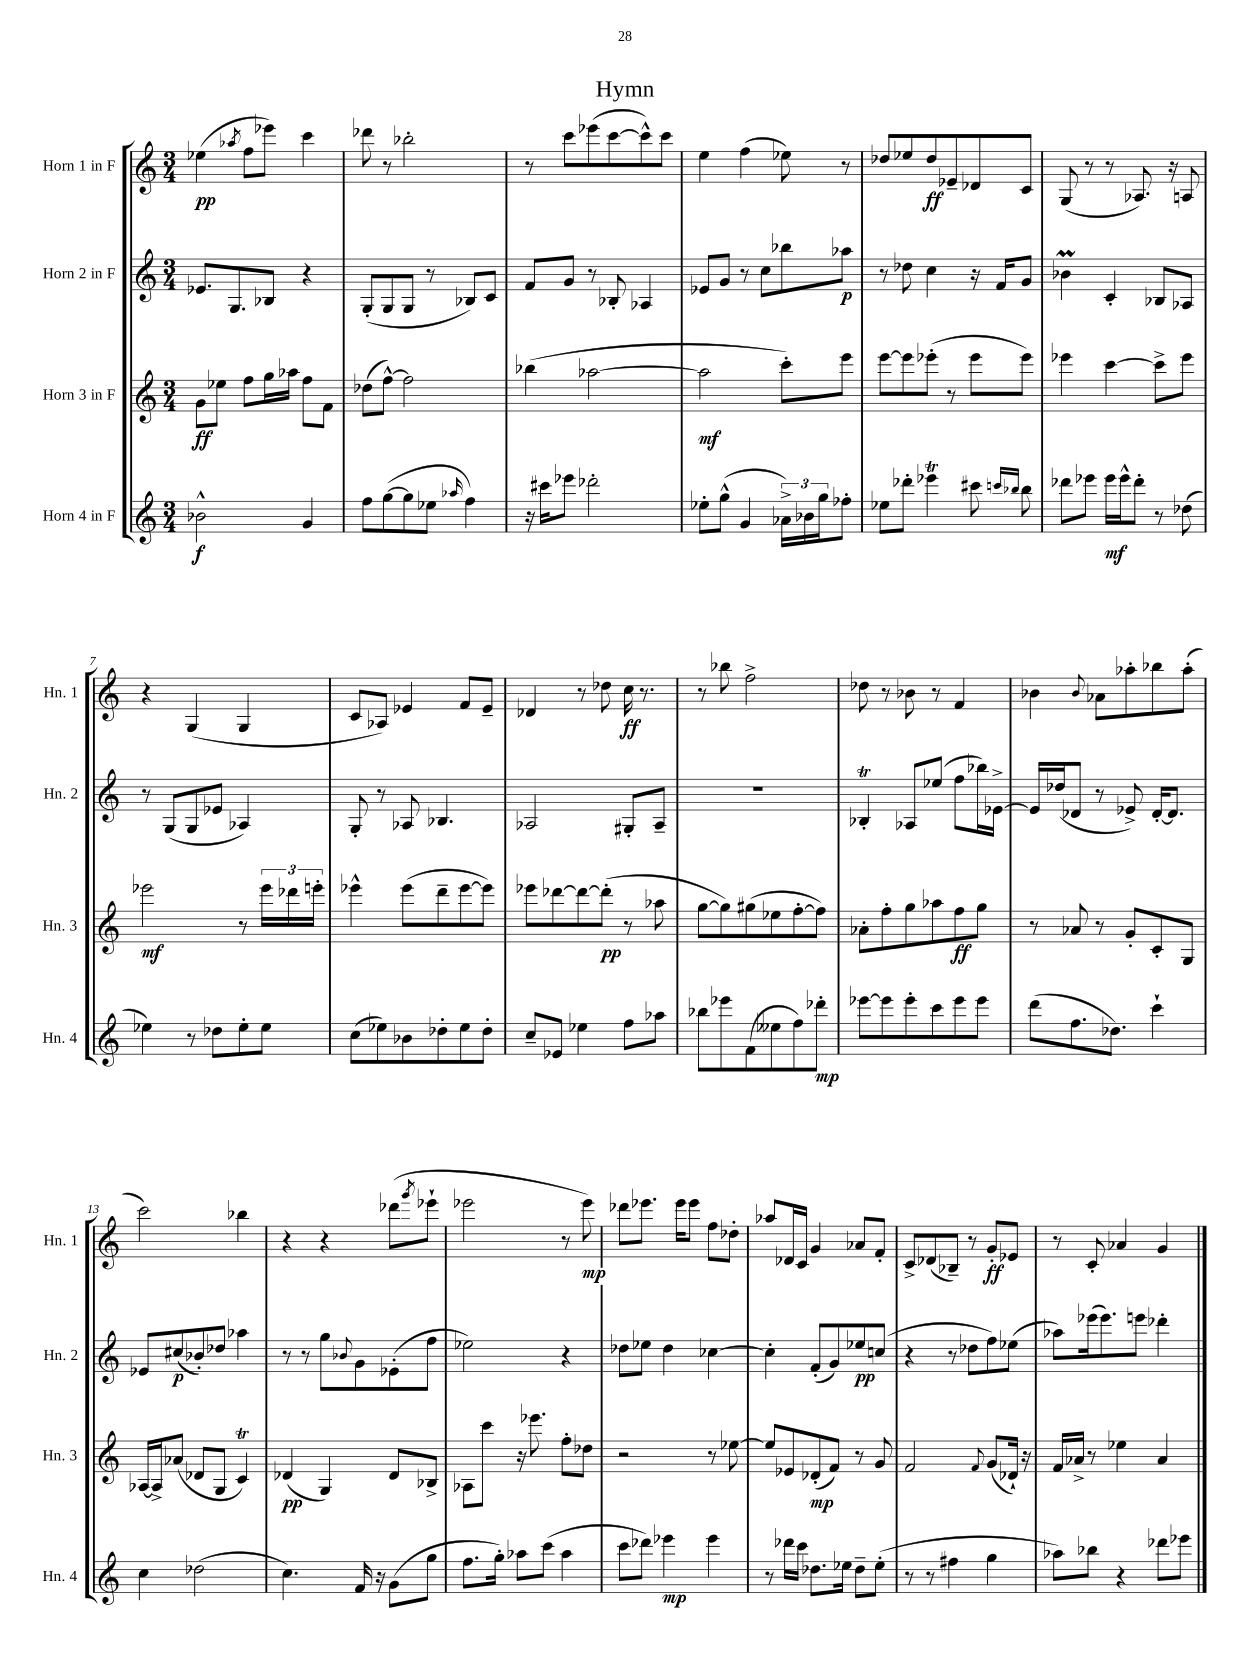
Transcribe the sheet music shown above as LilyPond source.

\header { title = "Hymn" }
<<
\new StaffGroup <<
\new Staff = "s0" \with { instrumentName = "Horn 1 in F" shortInstrumentName = "Hn. 1" } {
    \clef treble \key c \major \numericTimeSignature \time 3/4
    ees''4\pp( \acciaccatura { aes''8 } f''8 ees'''8) c'''4 |
    des'''8 r8 bes''2-. |
    r8 c'''8 ees'''8( c'''8~ c'''8-^) c'''8 |
    e''4 f''4( ees''8) r8 |
    des''8 ees''8 des''8\ff ees'8-- des'8 c'8 |
    g8( r8 r8 aes8.) r16 a8 |
    r4 g4( g4 |
    c'8 aes8) ees'4 f'8 ees'8-- |
    des'4 r8 des''8 c''16\ff r8. |
    r8 bes''8 f''2-> |
    des''8 r8 bes'8 r8 f'4 |
    bes'4 \appoggiatura { bes'8 } aes'8 aes''8-. bes''8 aes''8-.( |
    c'''2) bes''4 |
    r4 r4 des'''8( \acciaccatura { g'''8 } ees'''8-! |
    ees'''2 r8 ees'''8\mp) |
    des'''8 ees'''8. ees'''16 ees'''8 f''8 des''8-. |
    aes''8 des'16 c'16 g'4 aes'8 f'8-. |
    c'8-> des'8( bes8--) r8 g'8-.\ff ees'8 |
    r8 c'8-. aes'4 g'4 \bar "|." |
}
\new Staff = "s1" \with { instrumentName = "Horn 2 in F" shortInstrumentName = "Hn. 2" } {
    \clef treble \key c \major \numericTimeSignature \time 3/4
    ees'8. g8. bes8 r4 |
    g8-.( g8 g8 r8 bes8) c'8 |
    f'8 g'8 r8 bes8-. aes4 |
    ees'8 g'8 r8 c''8 bes''8 aes''8\p |
    r8 des''8 c''4 r16 f'16 g'8 |
    bes'4\prall c'4-. bes8 aes8 |
    r8 g8( g8 ees'8 aes4) |
    g8-. r8 aes8 bes4. |
    aes2 gis8-. aes8-- |
    R2. |
    bes4-.\trill aes8 ees''8( f''8 bes''16) ees'16~-> |
    ees'16 des''16( des'8 r8 ees'8->) des'16~-. des'8. |
    ees'8 cis''8\p( bes'8-.) des''8 aes''4 |
    r8 r8 g''8 \appoggiatura { bes'8 } g'8 ees'8-.( f''8 |
    ees''2) r4 |
    des''8 ees''8 des''4 ces''4~ |
    ces''4-. f'8-.( g'8) ees''8\pp c''8( |
    r4 r8 des''8 f''8) ees''8( |
    aes''8) ees'''16( ees'''8.) e'''8 des'''4-. \bar "|." |
}
\new Staff = "s2" \with { instrumentName = "Horn 3 in F" shortInstrumentName = "Hn. 3" } {
    \clef treble \key c \major \numericTimeSignature \time 3/4
    g'8\ff ees''8 f''8 g''16 aes''16 f''8 f'8 |
    des''8( f''8~-^) f''2 |
    bes''4( aes''2~ |
    aes''2\mf c'''8-.) e'''8 |
    e'''8~ e'''8 ees'''8-.( r8 ees'''8 ees'''8) |
    ees'''4 c'''4~ c'''8-> ees'''8 |
    ees'''2\mf r8 \tuplet 3/2 { ees'''16 des'''16 e'''16-. } |
    ees'''4-^ ees'''8( d'''8-- ees'''8~ ees'''8) |
    ees'''8 des'''8~ des'''8~ des'''8-.\pp( r8 aes''8 |
    g''8~ g''8) gis''8( ees''8 f''8~-. f''8) |
    aes'8-. f''8-. g''8 aes''8 f''8\ff g''8 |
    r8 aes'8 r8 g'8-. c'8-. g8 |
    aes16~ aes16-> aes'8( des'8 g8 c'4\trill) |
    des'4\pp( g4) des'8 bes8-> |
    aes8 c'''8 r16 ees'''8. f''8-. des''8 |
    r2 r8 ees''8~ |
    ees''8 ees'8 des'8-.\mp( f'8) r8 g'8 |
    f'2 \appoggiatura { f'8 } g'8( des'16-!) r16 |
    f'16 aes'16-> r8 ees''4 aes'4 \bar "|." |
}
\new Staff = "s3" \with { instrumentName = "Horn 4 in F" shortInstrumentName = "Hn. 4" } {
    \clef treble \key c \major \numericTimeSignature \time 3/4
    bes'2-^\f g'4 |
    f''8 g''8~( g''8 ees''8 \grace { aes''16 } f''4) |
    r16 cis'''16 ees'''8 des'''2-. |
    ees''8-. g''8-^( g'4 \tuplet 3/2 { aes'16->) bes'16 g''16 } fes''8-. |
    ees''8 des'''8-. ees'''4\trill cis'''8 \grace { c'''16 bes''16 } bes''8 |
    des'''8 ees'''8 ees'''16\mf ees'''16-^ des'''8-. r8 des''8( |
    ees''4) r8 des''8 ees''8-. ees''8 |
    c''8( ees''8) bes'8 des''8-. ees''8 des''8-. |
    c''8-- ees'8 ees''4 f''8 aes''8 |
    bes''8 ees'''8 f'8( eeses''8 f''8) des'''8-.\mp |
    ees'''8~ ees'''8 ees'''8-. c'''8 ees'''8 ees'''8 |
    d'''8( f''8. des''8.) c'''4-! |
    c''4 des''2( |
    c''4.) f'16 r16 g'8( g''8 |
    f''8. g''16-.) aes''8 c'''8( aes''4 |
    c'''8 des'''8) ees'''4\mp ees'''4 |
    r8 des'''16 c'''16 des''8. ees''16 des''8-- ees''8-.( |
    r8 r8 fis''4 g''4 |
    aes''8) bes''8 r4 des'''8 ees'''8 \bar "|." |
}
>>
>>
